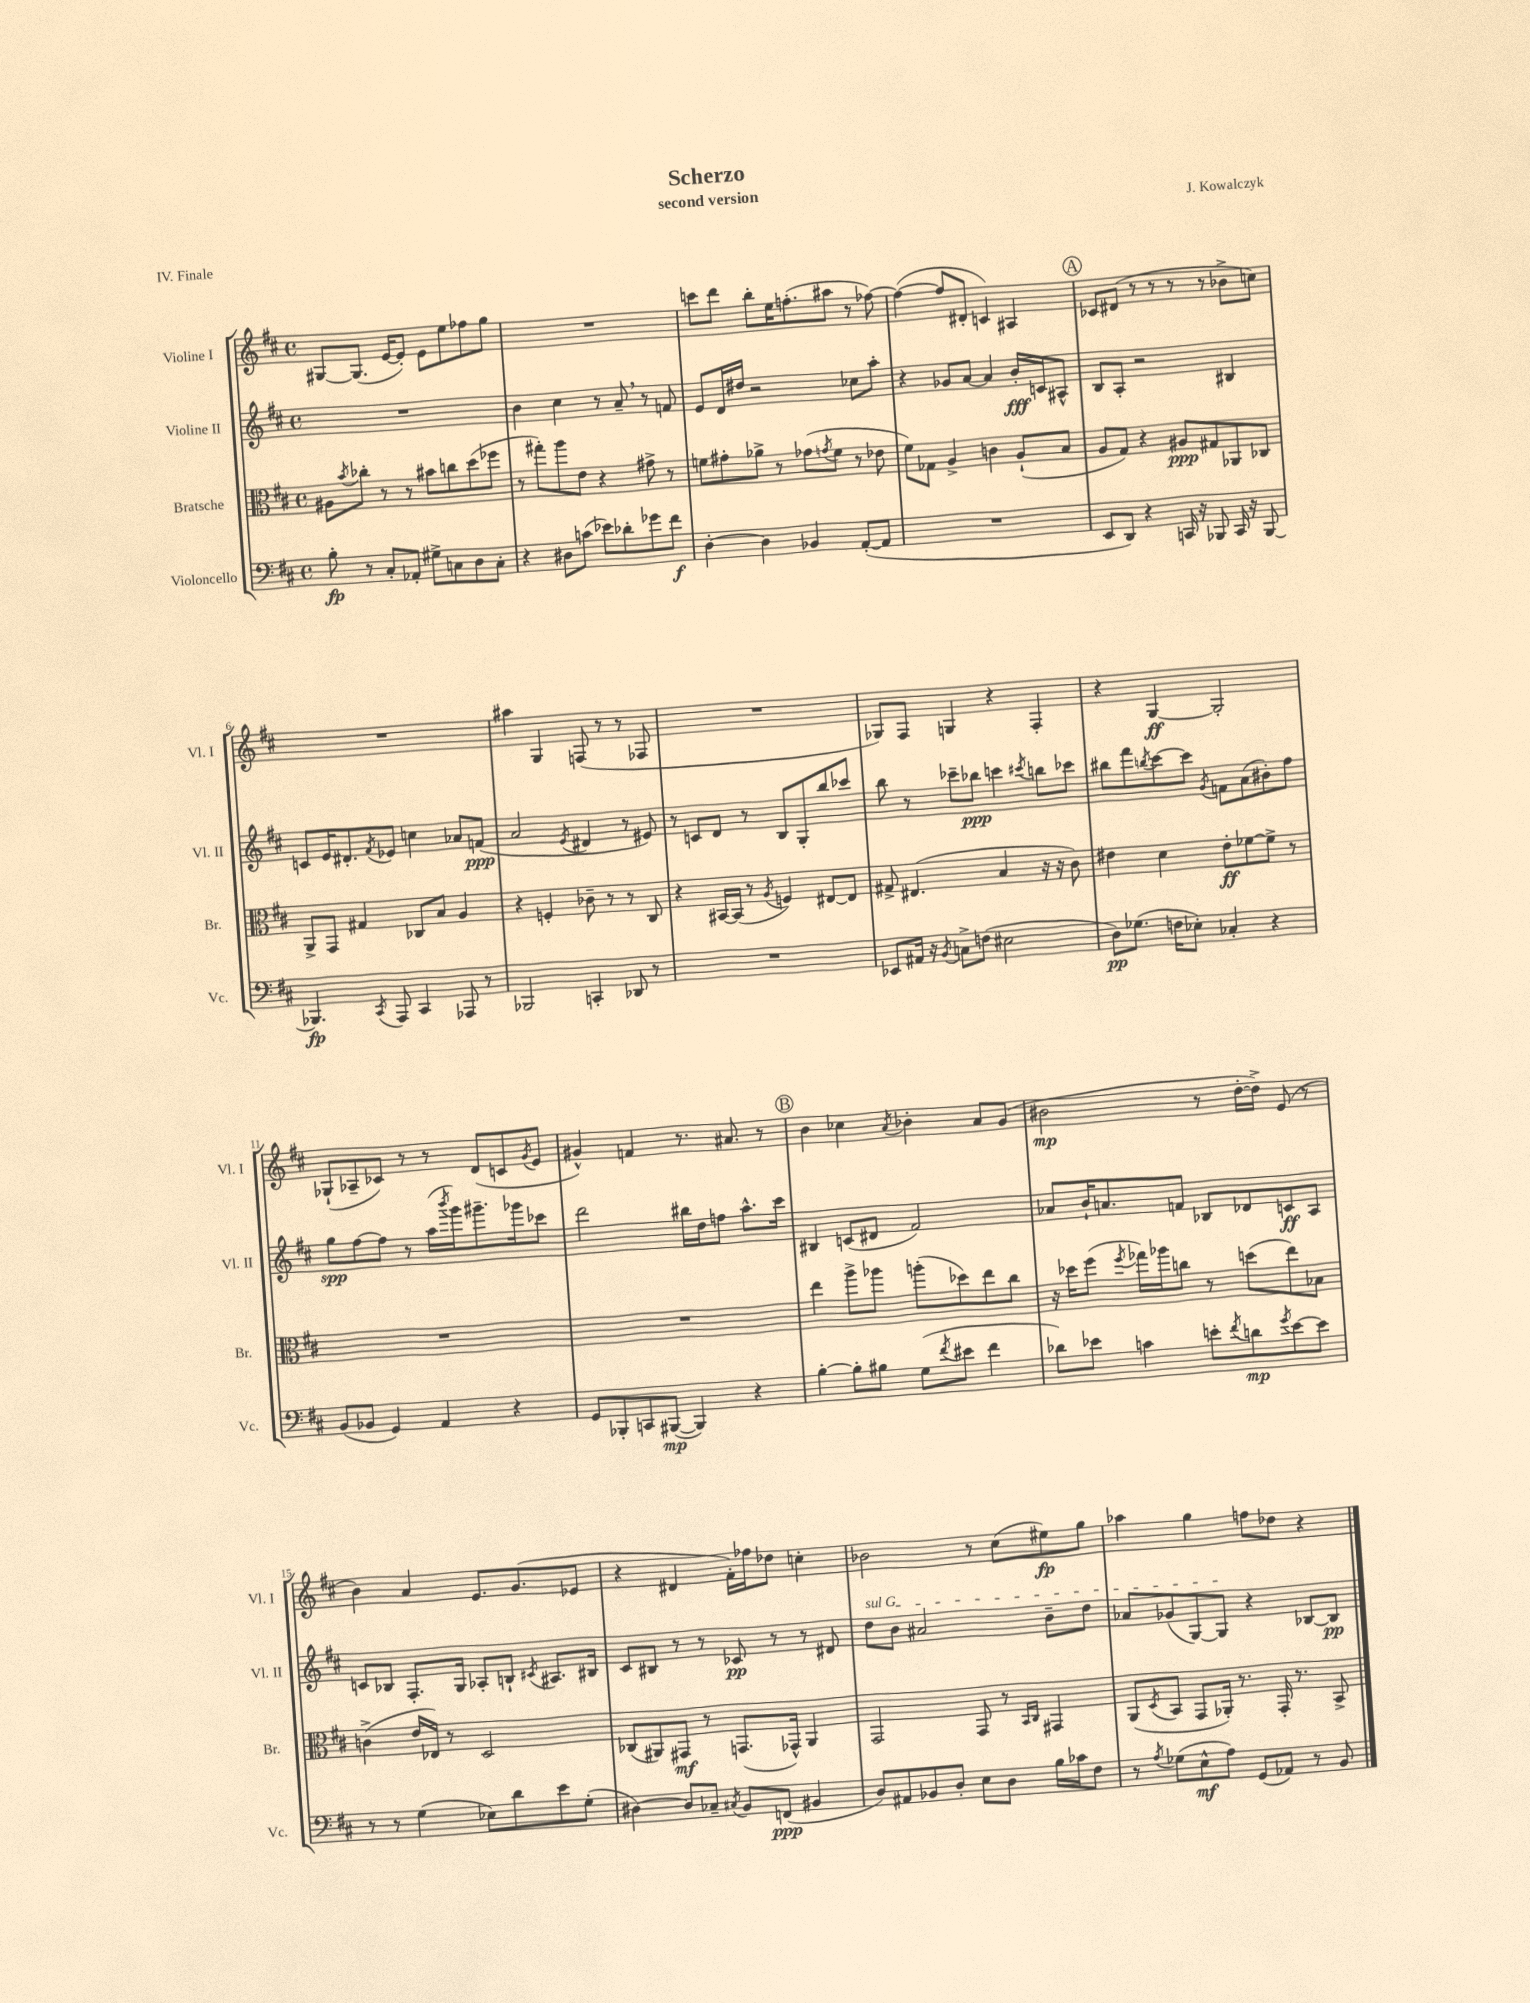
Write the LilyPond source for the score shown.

\header { title = "Scherzo" composer = "J. Kowalczyk" subtitle = "second version" piece = "IV. Finale" }
<<
\new StaffGroup <<
\new Staff = "s0" \with { instrumentName = "Violine I" shortInstrumentName = "Vl. I" } {
    \clef treble \key d \major \defaultTimeSignature \time 4/4
    gis8~ gis8.( e'16~ e'8-.) e'8 e''8 fes''8 g''8 |
    R1 |
    c'''8 d'''8 b''8-. e''16 f''8.-.( ais''8 r8 fes''8~) |
    fes''4~( fes''8 dis'8-. c'4) ais4 |
    \mark \markup { \circle "A" } ces'8 dis'8( r8 r8 r8 r8 bes'8-> c''8) |
    R1 |
    ais''4 g4 f8( r8 r8 fes8 |
    R1 |
    ges8) fis8 g4 r4 fis4-. |
    r4 g4~\ff g2-. |
    ges8-!( aes8-- ces'8) r8 r8 d'8( c'8 \acciaccatura { g'8 } e'8 |
    gis'4-^) f'4 r8. ais'8. r8 |
    \mark \markup { \circle "B" } b'4 ces''4 \acciaccatura { a'8 } bes'4-. a'8 g'8( |
    bis'2\mp r8 d''16~-. d''16->) e'8( r8 |
    b'4) a'4 e'8. g'8.( ees'8 |
    r4 dis'4 fis'16-.) fes''16 des''8 c''4-. |
    bes'2 r8 cis''8( eis''8\fp) g''8 |
    aes''4 g''4 f''8 des''8 r4 \bar "|." |
}
\new Staff = "s1" \with { instrumentName = "Violine II" shortInstrumentName = "Vl. II" } {
    \clef treble \key d \major \defaultTimeSignature \time 4/4
    R1 |
    b'4 cis''4 r8 a'8-- \breathe r8 f'8 |
    e'8 d'16 dis''16 r2 ces''8 a''8-. |
    r4 ges'8 a'8~ a'4 b'16-.\fff c'16 ais8-^ |
    \mark \markup { \circle "A" } b8 a8-. r2 bis4 |
    c'8 e'16 dis'8.-. \acciaccatura { fis'8 } ees'8 c''4 aes'8 f'8\ppp( |
    a'2 \acciaccatura { e'8 } dis'4 r8 eis'8) |
    r8 c'8 d'8 r8 b8 g8-. b''8 ces'''8 |
    b''8 r8 ces'''8-- bes''8\ppp c'''4 \acciaccatura { cis'''8 } b''8 ces'''8 |
    bis''8 fis'''8 \acciaccatura { b''8 } cis'''8~ cis'''8 \acciaccatura { g'8 } f'8 a'8( bis'8-.) fis''8 |
    g''8\spp fis''8~ fis''8 r8 a''16( \acciaccatura { b'''8 } g'''16) gis'''8.-- ges'''16 ces'''8 |
    d'''2 bis''16 d''16 f''8 a''8.-^ cis'''16 |
    \mark \markup { \circle "B" } bis4 c'8( dis'8 fis'2) |
    aes'8 b'16-! a'8. f'8 bes8 des'8 c'8\ff a8 |
    c'8 bes8 fis8.-. g16 aes8-. b8-! \acciaccatura { cis'8 } ais8. bis16 |
    cis'8 bis8 r8 r8 ces'8\pp r8 r8 dis'8 |
    \once \override TextSpanner.bound-details.left.text = \markup { \italic "sul G" } d''8\startTextSpan b'8 ais'2 b'8-- d''8 |
    aes'8 ges'8( g8~) g8\stopTextSpan r4 bes8~ bes8\pp \bar "|." |
}
\new Staff = "s2" \with { instrumentName = "Bratsche" shortInstrumentName = "Br." } {
    \clef alto \key d \major \defaultTimeSignature \time 4/4
    ais8 \acciaccatura { b'8 } ces''8-. r8 r8 bis'8 c''8 d''8( fes''8 |
    r8 gis''8-.) a''8 e'8 r4 gis'8-> r8 |
    f'8 gis'8-. aes'8-> r8 ges'8( \acciaccatura { g'8 } f'8 r8 ees'8 |
    fis'8) ges8 a4-> c'4 a8-!( b8 |
    \mark \markup { \circle "A" } a8 g8) r4 ais8\ppp gis8 aes,8 ces8 |
    a,8-> g,8 gis4 ces8 b8 a4 |
    r4 f4-. ces'8-- r8 r8 cis8 |
    r4 bis,16~ bis,16( r8 \acciaccatura { a8 } f4) eis8~ eis8 |
    gis8-> eis4.( b4 r16 r16 cis'8) |
    eis'4 d'4 eis'8-.\ff fes'8~ fes'8-> r8 |
    R1 |
    R1 |
    \mark \markup { \circle "B" } e''4 a''8-> aes''8 a''8-.( des''8) e''8 cis''8 |
    r16 des''16 fis''8( \acciaccatura { fis''8 } ges''16) aes''16 c''8 r8 d''8( e''8) bes8 |
    c'4->( e'16 ees16) r8 d2 |
    ces8( ais,8) gis,8\mf r8 g,8.( ges,16-^) ais,4 |
    g,2 g,8 r8 \grace { b,16 cis16 } gis,4 |
    a,8( \acciaccatura { d8 } b,8 g,8 aes,16-.) r8. g,16-. r8. b,8-> \bar "|." |
}
\new Staff = "s3" \with { instrumentName = "Violoncello" shortInstrumentName = "Vc." } {
    \clef bass \key d \major \defaultTimeSignature \time 4/4
    b8-.\fp r8 cis8-. aes,8-. gis8-> c8 d8 c8-. |
    r4 dis8 c'8( ees'8) des'8-. ges'8 fis'8\f |
    d4~-. d4 bes,4 a,8~-.( a,8 |
    R1 |
    \mark \markup { \circle "A" } e,8 d,8) r4 c,16 r16 bes,,8 c,16 r16 bes,,8~ |
    bes,,4.\fp \acciaccatura { cis,8 } a,,8 cis,4 aes,,8 r8 |
    bes,,2 c,4-. des,8 r8 |
    R1 |
    ees,8 ais,16 r16 \acciaccatura { b,8 } c8-> f8( eis2 |
    d8\pp) ges8.( f16 ees8-.) ces4-. r4 |
    b,8( bes,8 g,4) a,4 r4 |
    g,8 bes,,8-. c,8 bis,,8~\mp( bis,,4) r4 |
    \mark \markup { \circle "B" } b4~-. b8-. bis8 g8( \acciaccatura { fis'8 } eis'8 fis'4 |
    des'8) ees'8 c'4 e'8-. \acciaccatura { fis'8 } d'8\mp \acciaccatura { g'8 } e'8~ e'8 |
    r8 r8 g4( ees8) d'8 e'8 g8-.( |
    dis4~) dis8 ces8-- \acciaccatura { cis8 } b,8 f,8\ppp( bis,4 |
    d8) ais,8 bes,8 d8-. e8 d8 b16 ces'16 fis8 |
    r8 \acciaccatura { a8 } ges8( e8-^\mf a8) g,8( aes,8) r8 b,8 \bar "|." |
}
>>
>>
